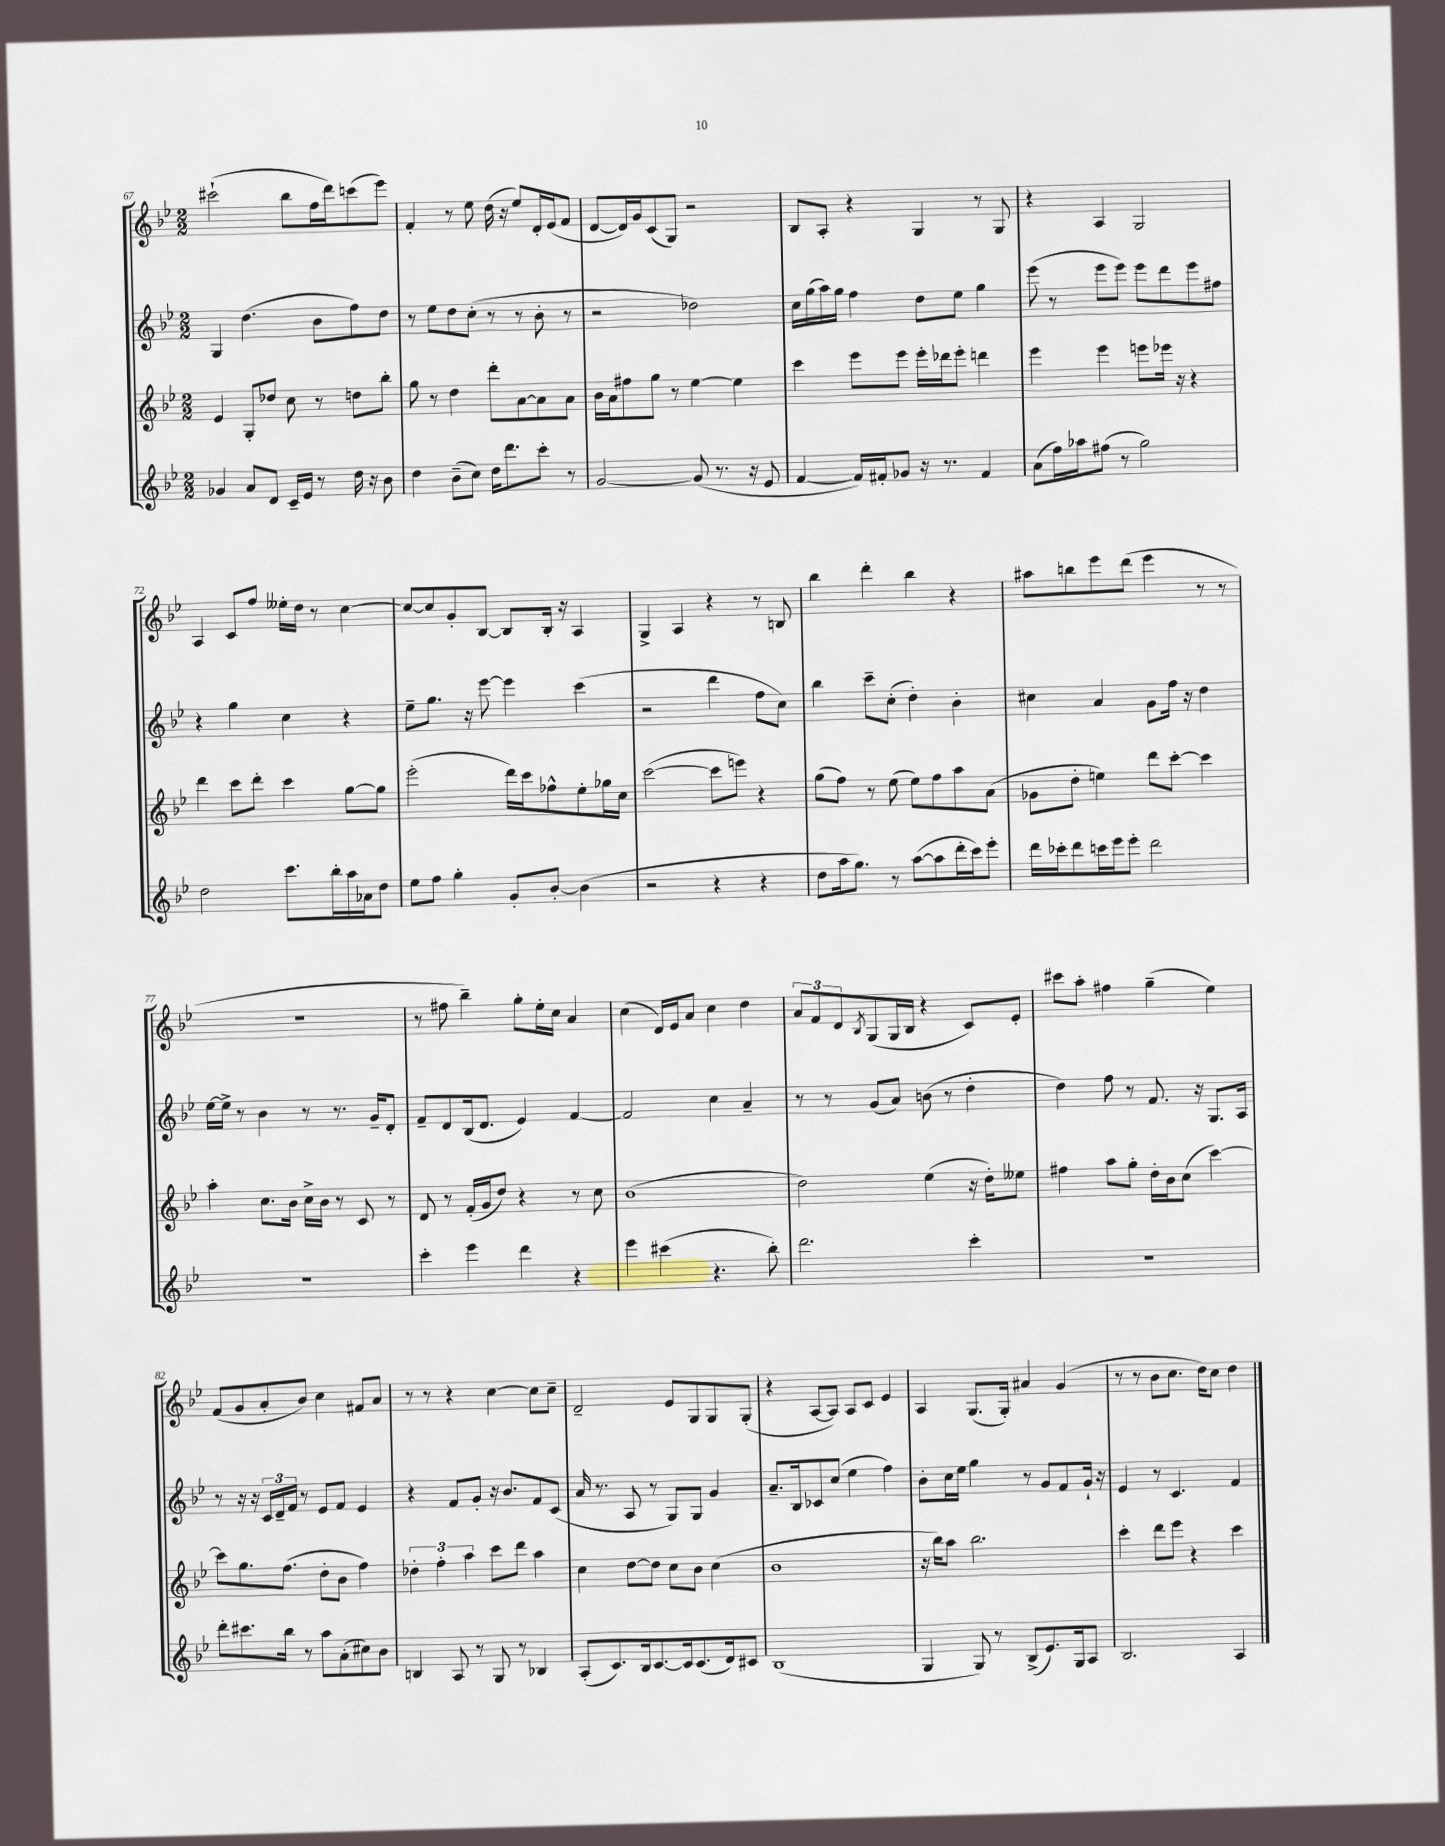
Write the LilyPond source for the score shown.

<<
\new StaffGroup <<
\new Staff = "s0" {
    \clef treble \key bes \major \numericTimeSignature \time 2/2
    cis'''2-!( bes''8 f''16 d'''16) c'''8( ees'''8) |
    f'4-. r8 ees''8 d''16( r16 ees''8) d'16-. ees'16( f'8 |
    d'8~ d'16) g'16 c'8( g8) r2 |
    bes8 a8-. r4 g4 r8 g8 |
    r4 a4 g2 |
    a4 c'8 f''8 eeses''16-. d''16 r8 c''4~ |
    c''8~ c''8 g'8-. bes8~ bes8 bes16-. r16 a4 |
    g4-> a4 r4 r8 b8 |
    bes''4 d'''4-. bes''4 r4 |
    ais''8 b''8 ees'''8 d'''8( ees'''4 r8 r8 |
    R1 |
    r8 fis''8 bes''4--) g''8-. ees''16-. c''16 a'4 |
    c''4( d'16) ees'16 a'8 c''4 d''4 |
    \tuplet 3/2 { a'8 f'8 d'8 } \acciaccatura { bes8 } g8( g16 bes16 r4 c'8) ees'8-. |
    cis'''8 a''8-. fis''4 g''4--( ees''4) |
    f'8( g'8 a'8-. bes'8) c''4 fis'8 a'8 |
    r8 r8 r4 c''4~ c''8 c''8-- |
    d'2-- ees'8 g8 g8 g8-.( |
    r4 a8~ a8) a8 c'8 ees'4 |
    a4 g8.( g16-.) ais'4 g'4( |
    r8 r8 bes'8 c''8. d''16) c''8 d''4 \bar "|." |
}
\new Staff = "s1" {
    \clef treble \key bes \major \numericTimeSignature \time 2/2
    g4 d''4.( bes'8 f''8) d''8 |
    r8 ees''8 d''8 c''8-.( r8 r8 bes'8-. r8 |
    r2 des''2) |
    c''16 g''16( a''16) g''16 f''4 d''8 ees''8 g''4 |
    ees'''8( r8 ees'''8 ees'''8) ees'''8 d'''8 ees'''8 fis''8 |
    r4 g''4 c''4 r4 |
    ees''8-- g''8. r16 ees'''8~ ees'''4 c'''4( |
    r2 d'''4 f''8 c''8) |
    bes''4 c'''8-- c''8-.( d''4-.) bes'4-. |
    cis''4 a'4 g'8 f''16 r16 d''4 |
    ees''16~ ees''16-> r8 bes'4 r8 r8. g'16-- d'8-. |
    f'8-- d'8 bes16( d'8. ees'4) f'4~ |
    f'2 c''4 a'4-- |
    r8 r8 g'8( a'8) b'8( r8 d''4-. |
    d''4) f''8 r8 f'8. r16 g8. a16 |
    r8 r16 r16 \tuplet 3/2 { c'16 d'16-- f'16 } r8 ees'8 f'8 ees'4 |
    r4 f'8 g'8-. r16 bes'8. f'8 c'8( |
    a'16 r8. a8 r8 g8) g8 g'4 |
    a'8.-- bes16 ces'8 c''8( ees''4 f''4) |
    bes'8-. c''16 ees''16 g''4 r8 g'8 f'8 g'16-! r16 |
    ees'4 r8 c'4. f'4 \bar "|." |
}
\new Staff = "s2" {
    \clef treble \key bes \major \numericTimeSignature \time 2/2
    ees'4 g8-. des''8 c''8 r8 d''8 bes''8-. |
    g''8 r8 d''4 d'''8-. a'8~ a'8 a'8 |
    bes'16 a'16 fis''8 g''8 r8 ees''4~ ees''4 |
    c'''4 ees'''8 ees'''8 ees'''16-. des'''16 ees'''8-. d'''4 |
    ees'''4 ees'''4 e'''8 ees'''16 r16 r4 |
    d'''4 c'''8 d'''8-. c'''4 g''8~ g''8 |
    ees'''2-.( d'''16) c'''16 fes''8-^ ees''8-. ges''16 c''16 |
    c'''2~( c'''8 e'''8) r4 |
    g''8( f''8) r8 ees''8( ees''8) f''8 a''8 a'8( |
    ges'8 d''8-. e''4) d'''8 c'''8~-. c'''4 |
    a''4-. c''8. bes'16 c''16-> bes'16 r8 c'8 r8 |
    d'8 r8 f'16-.( g'16 d''8) r4 r8 c''8 |
    bes'1( |
    d''2) ees''4( r16 d''16-.) eeses''8 |
    fis''4 a''8 g''8-. d''16-. bes'16 c''8( c'''4~) |
    c'''8 g''8. f''8.( d''8-. bes'8 f''4) |
    \tuplet 3/2 { des''4-. f''4-. a''4 } c'''8 d'''8 a''4 |
    c''4 d''8~ d''8 c''8 bes'8 c''4( |
    bes'1 |
    r16 bes''16) a''8 bes''2. |
    c'''4-. d'''8 ees'''8 r4 c'''4 \bar "|." |
}
\new Staff = "s3" {
    \clef treble \key bes \major \numericTimeSignature \time 2/2
    ges'4 a'8 d'8 c'16-- ees'16 r8 d''16 r16 bes'8 |
    d''4 bes'8--( c''8) d''16 d'''8. c'''8-. r8 |
    g'2~ g'8( r8. r16 ees'8 |
    f'4~ f'16) fis'16-. ges'8 r16 r8. fis'4 |
    a'8( f''16) aes''16 fis''8( r8 g''2) |
    d''2 c'''8. bes''16-. a''16 aes'16 d''8 |
    ees''8 f''8 g''4-. g'8-. bes'8~-. bes'4( |
    r2 r4 r4 |
    d''8 a''16 g''8.) r8 a''8~( a''8 d'''16-. c'''16) ees'''8-. |
    d'''16 ces'''16-. d'''8 c'''16 ees'''16 ees'''8-. d'''2 |
    r1 |
    c'''4-. ees'''4 d'''4 r4 |
    ees'''4 cis'''4( r4. bes''8-.) |
    d'''2. c'''4-. |
    R1 |
    d'''8-. cis'''8. bes''16 r8 a''8 a'8-.( cis''8) bes'8 |
    b4 a8 r8 g8 r8 bes4 |
    a8-.( c'8.) bes16 c'8.~ c'16 c'8.( d'16) cis'8 |
    bes1( |
    g4 g8) r8 bes8->( ees'8.) g16 a8 |
    bes2. a4 \bar "|." |
}
>>
>>
\layout { \context { \Score currentBarNumber = #67 } }
